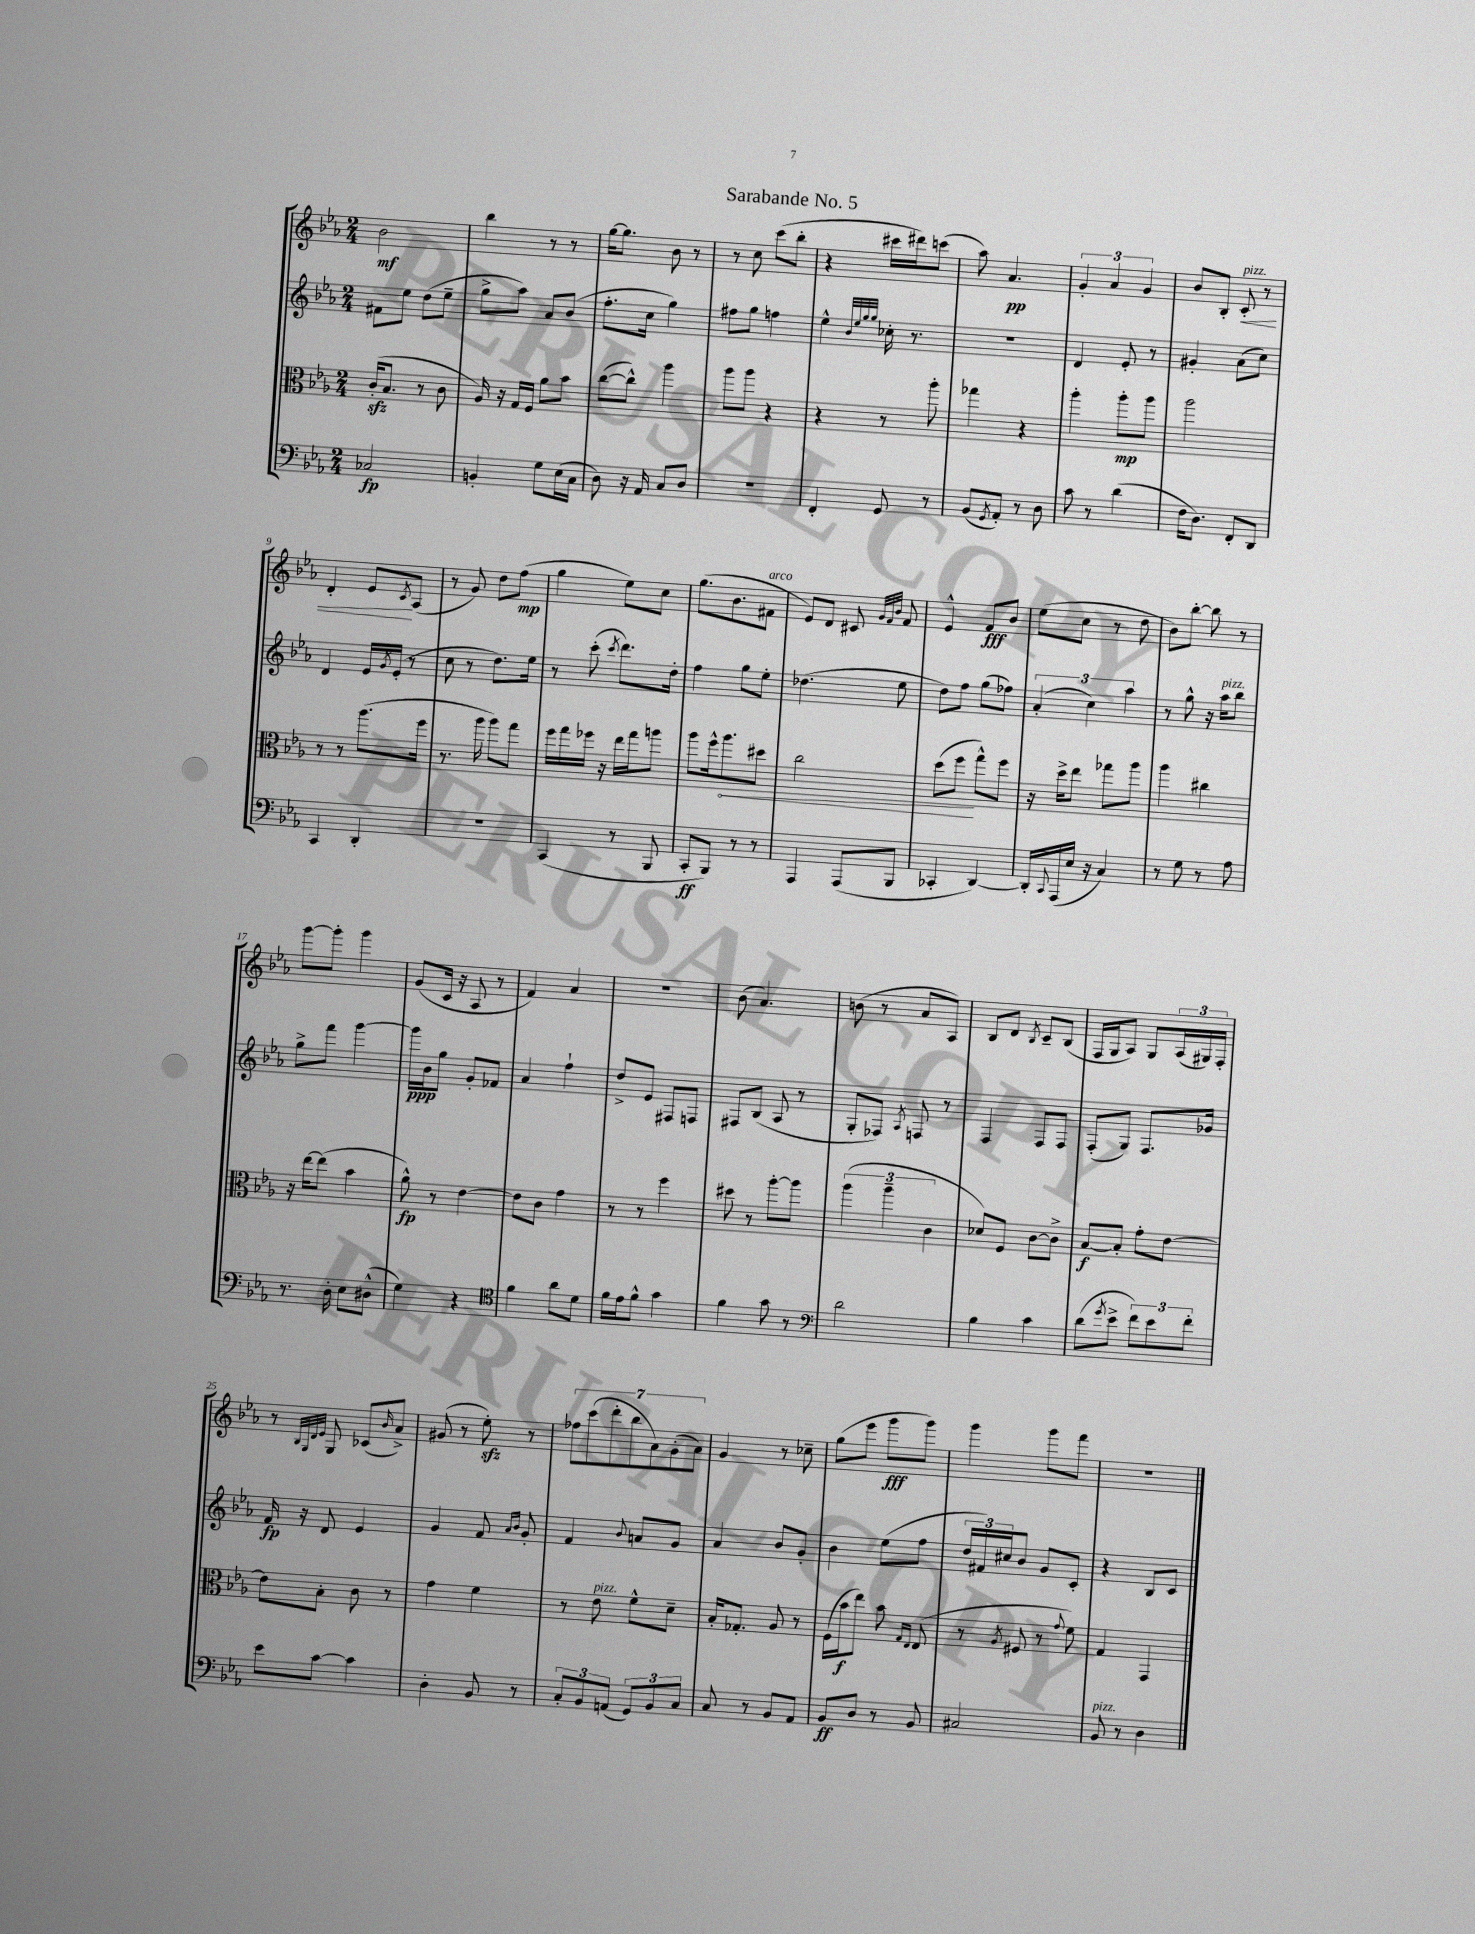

**kern	**kern	**kern	**kern
*staff4	*staff3	*staff2	*staff1
*clefF4	*clefC3	*clefG2	*clefG2
*k[b-e-a-]	*k[b-e-a-]	*k[b-e-a-]	*k[b-e-a-]
*M2/4	*M2/4	*M2/4	*M2/4
2C-	(16c'	8f#	2b-
.	8.B-	.	.
.	.	8ee-	.
.	8r	(8dd	.
.	8c	8ee-~	.
=	=	=	=
4BB'	16A-)	8gg^	4bb-
.	16r	.	.
.	16G	8aa-)	.
.	16F	.	.
8G	8a-	8a-	8r
(16E-	8b-	(8b-	8r
16C	.	.	.
=	=	=	=
8D)	([8cc	8.ff'	[16gg
.	.	.	8.gg]
16r	8cc^^])	.	.
16AA-	.	16cc	.
8C	4aa-	4gg)	8b-
8D	.	.	8r
=	=	=	=
2r	8aa-	8ff#	8r
.	8aa-	8gg	8cc
.	4r	4ff	(8ccc
.	.	.	8bb-'
=	=	=	=
4FF'	4r	4ee-^^	4r
.	.	32qqb-	.
.	.	32qqee-	.
.	.	32qqgg	.
.	.	32qqgg	.
8GG	8r	16cc-'	16ccc#
.	.	8.r	16ddd#)
8r	8aa-'	.	(8ccc
=	=	=	=
(8BB-	4gg-	2r	8aa-)
8qGG	.	.	.
8AA-')	.	.	4.a-
8r	4r	.	.
8D	.	.	.
=	=	=	=
8c	4aa-'	4d	6g'
8r	.	.	.
.	.	.	6a-
(4d	8aa-'	8e-'	.
.	.	.	6g
.	8aa-	8r	.
=	=	=	=
16F	2aa-	4g#'	8b-
8.D)	.	.	.
.	.	.	8B-'
8FF'	.	(8a-	8c'
8DD	.	8cc)	8r
=	=	=	=
4CC	8r	4d	4d'
.	8r	.	.
4DD'	(8.aa-	16e-	8e-
.	.	8qg	.
.	.	(16e-'	.
.	.	.	8qc
.	.	8r	(8A-
.	16ff	.	.
=	=	=	=
2r	8.r	8cc	8r
.	.	8r	8g)
.	16aa-	.	.
.	8aa-)	8.dd)	8dd
.	8gg	.	(8ff
.	.	16ee-	.
=	=	=	=
(4CC	16ff	8r	4gg
.	16gg	.	.
.	16ff-	(8ccc'	.
.	16r	.	.
.	.	8qccc	.
8r	16ee-	8.ddd)	8ee-)
.	16gg	.	.
8BBB-	8aa	.	8cc
.	.	16dd'	.
=	=	=	=
8CC'	8aa-	4ff	(8.gg
8BBB-)	16ff^^	.	.
.	8.aa-	.	8.b-
8r	.	8gg	.
8r	8dd#	8ee-'	8f#
=	=	=	=
4AAA-	2cc	(4.dd-	8e-)
.	.	.	8d
(8AAA-	.	.	8c#
.	.	.	32qqg
.	.	.	32qqf
.	.	.	32qqb-
8BBB-	.	8ee-	8f
=	=	=	=
4CC-'	(8dd	8dd)	4e-^^
.	8ff	8ff	.
[4DD)	8gg^^)	(8gg	8f
.	8ff	8ff-)	8b-
=	=	=	=
16DD']	16r	(6a-'	(8ee-
8qqCC	.	.	.
(16AAA-	16dd^	.	.
16E-	8ee-	.	8cc
.	.	6cc)	.
16r	.	.	.
4C)	8gg-	.	8r
.	.	6aa-	.
.	8aa-	.	8dd
=	=	=	=
8r	4aa-	8r	8b-)
8G	.	8gg^^	[8bb-'
8r	4cc#	16r	8bb-]
.	.	16aa-	.
8A-	.	8bb-	8r
=	=	=	=
8.r	16r	8gg^	[8ggg
.	[16ee-	.	.
.	(8ee-]	8fff	8ggg']
16D'	.	.	.
8E-	4b-	[4ggg	4ggg
(8D#^^	.	.	.
=	=	=	=
4G)	8a-^^)	16ggg]	(8g
.	.	16b-	.
.	8r	8gg	16c
.	.	.	16r
4r	[4e-	8g'	8A-
.	.	8f-	8r
=	=	=	=
*clefC4	*	*	*
4f	8e-]	4a-	4f)
.	8c	.	.
8a-	4g	4ff`	4a-
8d	.	.	.
=	=	=	=
16f	8r	8dd^	2r
16e-	.	.	.
8f^^	8r	8e-	.
4g	4ff	8F#	.
.	.	8F	.
=	=	=	=
4f	8dd#	8F#	(8b-
.	8r	(8B-	4.a-)
8g	[8aa-'	8A-	.
8r	8aa-]	8r	.
=	=	=	=
*clefF4	*	*	*
2d	(6aa-	8G'	(8b
.	.	8F-)	8r
.	6aa-~	.	.
.	.	8qA-	.
.	.	8F	8a-
.	6c	.	.
.	.	8r	8A-)
=	=	=	=
4B-	8d-)	4F	8B-
.	8F	.	8d
.	.	.	8qB-
4c	[8c	8F	8c~
.	8c^]	8F	(8B-
=	=	=	=
(8d	[8B-	(8F'	16F
.	.	.	16G
8qg	.	.	.
8e-^	8B-']	8G)	8A-)
12f)	8g'	8.F	8G
12e-	.	.	.
.	[8e-	.	(24A-
12f'	.	.	24G#)
.	.	16g-	.
.	.	.	24F'
=	=	=	=
8e-	8e-]	16f	8r
.	.	16r	.
.	.	.	32qqB-
.	.	.	32qqG
.	.	.	32qqd
.	.	.	32qqe-
[8c	8B-'	8d	8G
4c]	8c	4e-	(8c-
.	.	.	16qqb-
.	8r	.	8a-^)
=	=	=	=
4D'	4g	4g	(8g#
.	.	.	8r
8BB-	4f	8f	8ee-')
.	.	16qqa-	.
.	.	16qqb-	.
8r	.	8g'	8r
=	=	=	=
12C'	8r	4f	14ff-
.	.	.	(14ccc
12BB-	.	.	.
.	8e-	.	.
.	.	.	14ddd'
(12AA	.	.	.
.	.	.	14bb-
.	.	8qqb-	.
12GG)	8f^^	8a	.
.	.	.	14a-)
12BB-	.	.	.
.	.	.	(14g'
.	8d~	8g	.
12C	.	.	.
.	.	.	14a-)
=	=	=	=
8C	16B-'	4a-	4g
.	8.G-'	.	.
8r	.	.	.
8BB-	8A-	8b-	8r
8AA-	8r	8g'	8cc-~
=	=	=	=
8BB-	(16F	4b-	(8gg
.	16b-	.	.
8D	8ee-)	.	8eee-
8r	8b-	(8ee-	8ggg
.	16qqG	.	.
.	16qqE-	.	.
8BB-	(8E-	8ff	8ggg)
=	=	=	=
2C#	8r	24dd	4ggg
.	.	24f#)	.
.	.	24cc#	.
.	8qA-	.	.
.	8F#	8b-	.
.	8r	8g	8ggg
.	8qqg	.	.
.	8f)	8c'	8fff
=	=	=	=
8BB-	4G	4r	2r
8r	.	.	.
4D	4GG	8B-	.
.	.	8c	.
==	==	==	==
*-	*-	*-	*-
